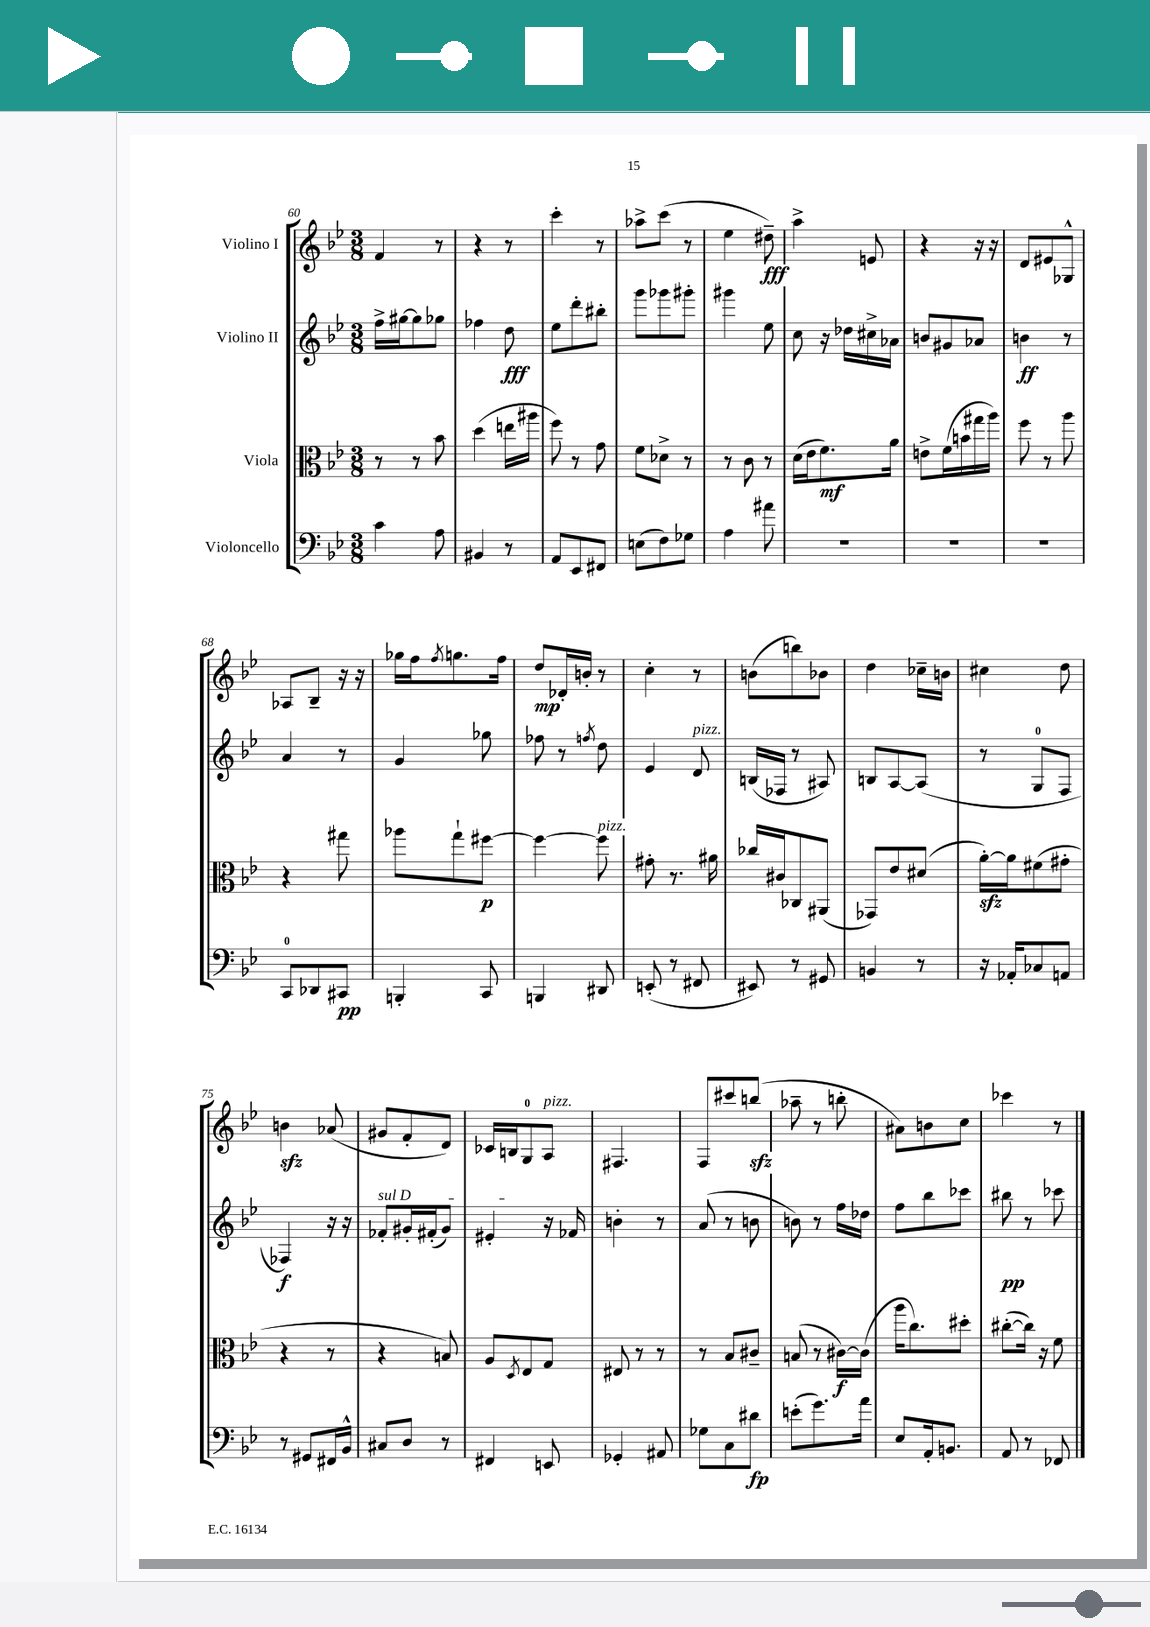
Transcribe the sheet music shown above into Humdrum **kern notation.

**kern	**dynam	**kern	**dynam	**kern	**dynam	**kern	**dynam
*part4	*part4	*part3	*part3	*part2	*part2	*part1	*part1
*staff4	*staff4	*staff3	*staff3	*staff2	*staff2	*staff1	*staff1
*I"Violoncello	*	*I"Viola	*	*I"Violino II	*	*I"Violino I	*
*clefF4	*	*clefC3	*	*clefG2	*	*clefG2	*
*k[b-e-]	*	*k[b-e-]	*	*k[b-e-]	*	*k[b-e-]	*
*M3/8	*	*M3/8	*	*M3/8	*	*M3/8	*
=60	=60	=60	=60	=60	=60	=60	=60
4c\	.	8r	.	16ff^\LL	.	4f/	.
.	.	.	.	[16gg#X\J	.	.	.
.	.	8r	.	8gg#\]	.	.	.
8A\	.	8b-\	.	8gg-X\J	.	8r	.
=61	=61	=61	=61	=61	=61	=61	=61
4BB#X/	.	(4dd\	.	4ff-X\	.	4r	.
8r	.	16een\LL	.	8dd\	fff	8r	.
.	.	16aa#X\JJ	.	.	.	.	.
=62	=62	=62	=62	=62	=62	=62	=62
8AA/L	.	8ff\)	.	8ee-\L	.	4ccc'\	.
8EE-/	.	8r	.	8ddd'\	.	.	.
8FF#X/J	.	8g\	.	8bb#X'\J	.	8r	.
=63	=63	=63	=63	=63	=63	=63	=63
(8En\L	.	8f\L	.	8ggg\L	.	8aa-X^\L	.
8F\)	.	8d-X^\J	.	8ggg-X\	.	(8ccc\J	.
8G-X\J	.	8r	.	8ggg#X'\J	.	8r	.
=64	=64	=64	=64	=64	=64	=64	=64
4A\	.	8r	.	4ggg#X\	.	4ee-\	.
.	.	8c\	.	.	.	.	.
8a#X\	.	8r	.	8ee-\	.	8dd#X~\)	fff
=65	=65	=65	=65	=65	=65	=65	=65
4.r	.	(16d\LL	.	8cc\	.	4aa^\	.
.	.	16e-\J	.	.	.	.	.
.	.	8.f\)	mf	16r	.	.	.
.	.	.	.	16dd-X\LL	.	.	.
.	.	.	.	16cc#X^\	.	8en/	.
.	.	16a\Jk	.	16a-X\JJ	.	.	.
=66	=66	=66	=66	=66	=66	=66	=66
4.r	.	8en^\L	.	8bn/L	.	4r	.
.	.	(16f\L	.	8g#X/	.	.	.
.	.	16bn\	.	.	.	.	.
.	.	16gg#X\	.	8a-X/J	.	16r	.
.	.	16aa\JJ)	.	.	.	16r	.
=67	=67	=67	=67	=67	=67	=67	=67
4.r	.	8ff\	.	4bn\	ff	8d/L	.
.	.	8r	.	.	.	8e#X/	.
.	.	8aa\	.	8r	.	8G-X^^/J	.
!!LO:LB:g=z
=68	=68	=68	=68	=68	=68	=68	=68
8CC/L	.	4r	.	4a/	.	8A-X/L	.
8DD-X/	.	.	.	.	.	8B-~/J	.
8CC#X/J	pp	8gg#X\	.	8r	.	16r	.
.	.	.	.	.	.	16r	.
=69	=69	=69	=69	=69	=69	=69	=69
4BBBn'/	.	8aa-X\L	.	4g/	.	16gg-X\LL	.
.	.	.	.	.	.	16ff\J	.
.	.	.	.	.	.	8qff/	.
.	.	8gg`\	.	.	.	8.ggn\	.
8CC/	.	[8ff#X\J	p	8gg-X\	.	.	.
.	.	.	.	.	.	16ff\Jk	.
=70	=70	=70	=70	=70	=70	=70	=70
4BBBn/	.	4ff#\_	.	8ff-X\	.	8dd/L	mp
.	.	.	.	8r	.	16d-X'/L	.
.	.	.	.	.	.	16bn'/JJ	.
.	.	.	.	8qffn/	.	.	.
!	!	!LO:TX:a:i:t=pizz.	!	!	!	!	!
8DD#X/	.	8ff#\]	.	8dd\	.	8r	.
=71	=71	=71	=71	=71	=71	=71	=71
(8EEn'/	.	8g#X'\	.	4e-/	.	4cc'\	.
8r	.	8.r	.	.	.	.	.
!	!	!	!	!LO:TX:a:i:t=pizz.	!	!	!
8FF#X/	.	.	.	8d/	.	8r	.
.	.	16a#X\	.	.	.	.	.
=72	=72	=72	=72	=72	=72	=72	=72
8EE#X/)	.	16cc-X/LL	.	(16Bn/LL	.	(8bn\L	.
.	.	16c#X/J	.	16F-X/JJ	.	.	.
8r	.	8C-X/	.	8r	.	8bbn\)	.
8GG#X/	.	(8AA#X/J	.	8A#X/)	.	8b-X\J	.
=73	=73	=73	=73	=73	=73	=73	=73
4BBn/	.	8GG-X/L)	.	8Bn/L	.	4dd\	.
.	.	8e-/	.	[8A/	.	.	.
8r	.	(8d#X/J	.	(8A/J]	.	16cc-X~\LL	.
.	.	.	.	.	.	16bn\JJ	.
=74	=74	=74	=74	=74	=74	=74	=74
16r	.	[16azz'\LL)	.	8r	.	4cc#X\	.
16AA-X'/KL	.	16a\J]	.	.	.	.	.
8C-X/	.	(8f#X\	.	8G/L	.	.	.
8AAn/J	.	8g#X'\J	.	8F/J	.	8dd\	.
!!LO:LB:g=z
=75	=75	=75	=75	=75	=75	=75	=75
8r	.	4r	.	4F-X/)	f	4bnzz\	.
8GG#X/L	.	.	.	.	.	.	.
16FF#X/L	.	8r	.	16r	.	(8a-X/	.
16BB-^^/JJ	.	.	.	16r	.	.	.
=76	=76	=76	=76	=76	=76	=76	=76
!	!	!	!	!LO:TX:a:i:t=sul D	!	!	!
8C#X/L	.	4r	.	8f-X'/L	.	8g#X/L	.
8D/J	.	.	.	16g#X'/L	.	8f'/	.
.	.	.	.	(16f#X'/J	.	.	.
8r	.	8Bn/)	.	8g#/J)	.	8d/J)	.
=77	=77	=77	=77	=77	=77	=77	=77
4FF#X/	.	8A/L	.	4e#X'/	.	16c-X/LL	.
.	.	.	.	.	.	16Bn/J	.
.	.	8qD/	.	.	.	.	.
.	.	8E-/	.	.	.	8G/	.
!	!	!	!	!	!	!LO:TX:a:i:t=pizz.	!
8EEn/	.	8G/J	.	16r	.	8A/J	.
.	.	.	.	16f-X/	.	.	.
=78	=78	=78	=78	=78	=78	=78	=78
4GG-X'/	.	8E#X/	.	4bn'\	.	4.F#X/	.
.	.	8r	.	.	.	.	.
8AA#X/	.	8r	.	8r	.	.	.
=79	=79	=79	=79	=79	=79	=79	=79
8G-X\L	.	8r	.	(8a/	.	8F/L	.
8C\	.	8B-/L	.	8r	.	8ccc#X/	.
8d#X\J	fp	8c#X~/J	.	8bn\	.	(8bbnzz/J	.
=80	=80	=80	=80	=80	=80	=80	=80
(8en'\L	.	(8Bn/	.	8bn\)	.	8aa-X~\	.
8.g\)	.	8r	.	8r	.	8r	.
.	.	[16c#X\LL)	f	16ff\LL	.	8bbn'\	.
16a\Jk	.	(16c#\JJ]	.	16dd-X\JJ	.	.	.
=81	=81	=81	=81	=81	=81	=81	=81
8E-/L	.	16aa\KL	.	8ff\L	.	8a#X\L)	.
.	.	8.cc\)	.	.	.	.	.
16AA'/k	.	.	.	8bb-\	.	8bn\	.
8.BBn/J	.	.	.	.	.	.	.
.	.	8dd#X'\J	.	8ccc-X\J	.	8cc\J	.
=82	=82	=82	=82	=82	=82	=82	=82
8AA/	.	([8cc#X'\L	.	8bb#X\	pp	4ccc-X\	.
8r	.	16cc#\Jk])	.	8r	.	.	.
.	.	16r	.	.	.	.	.
8FF-X/	.	8f\	.	8ccc-X\	.	8r	.
==	==	==	==	==	==	==	==
*-	*-	*-	*-	*-	*-	*-	*-
